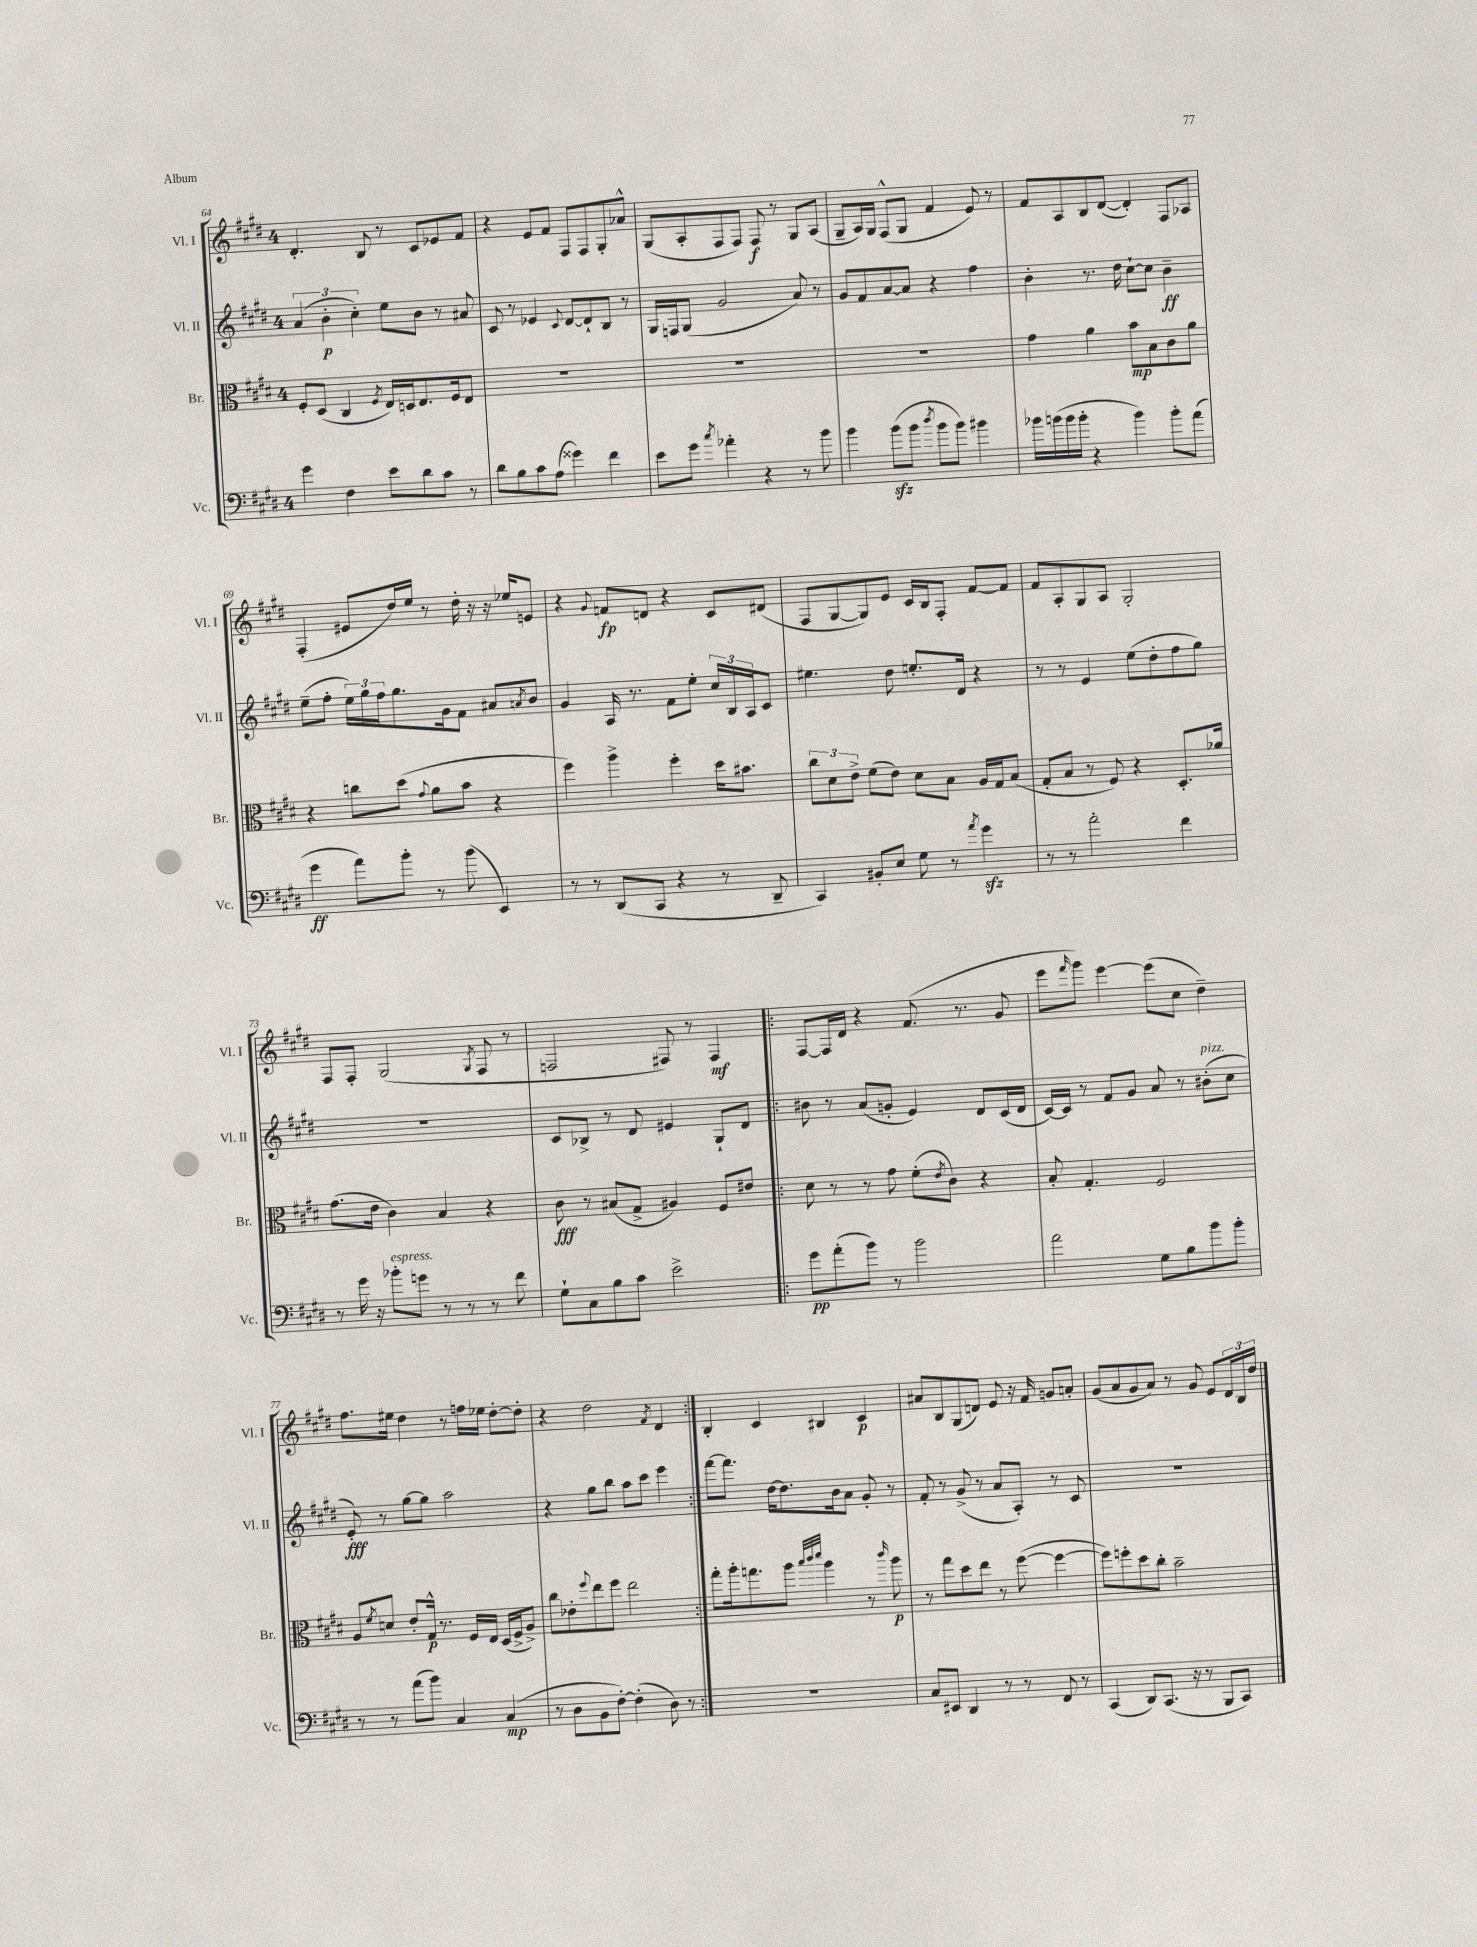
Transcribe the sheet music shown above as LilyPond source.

<<
\new StaffGroup <<
\new Staff = "s0" \with { instrumentName = "Vl. I" shortInstrumentName = "Vl. I" } {
    \clef treble \key e \major \once \override Staff.TimeSignature.style = #'single-digit \time 4/4
    dis'4.-. b8 r8 cis'8 ees'8 fis'8 |
    r4 e'8 fis'8 fis8 fis8 gis8-. aes'8-^ |
    gis8( a8-. fis8 fis8) fis8\f r8 gis8 a8( |
    gis8-- a16) gis16 fis8-^( gis8 fis'4 e'8) r8 |
    fis'8 a8 b8 dis'8~( dis'4-.) fis8 aes8 |
    fis4-.( eis'8 dis''16) e''16 r8 dis''16-. r16 r16 ees''16 e'8 |
    r4 \appoggiatura { gis'8 } f'8\fp d'8 r4 cis'8 dis'8( |
    fis8 gis8~ gis8) e'8 cis'16 b16 fis8-. fis'8~ fis'8 |
    fis'8 a8-. gis8 a8 gis2-. |
    fis8 fis8-. gis2( \acciaccatura { gis8 } fis8 r8 |
    f2 fis8) r8 fis4\mf |
    \repeat volta 2 { fis8~ fis16 dis'16 r4 fis'8.( r8. gis'8 |
    e'''8 \grace { fis'''16 } gis'''8) e'''4~ e'''8( cis''8 dis''4--) |
    fis''8. eis''16 dis''4 r8 f''16 ees''16 dis''8~-. dis''8-. |
    r4 dis''2 \acciaccatura { fis'8 } dis'4 | }
    b4-. cis'4 bis4 cis'4\p |
    ais'8 b8 gis8( d'8) e'8 r16 fis'16 g'8 a'8-. |
    gis'8( a'8 gis'8 a'8) r8 gis'8 e'8 \tuplet 3/2 { dis'16 b16 dis''16 } \bar "|." |
}
\new Staff = "s1" \with { instrumentName = "Vl. II" shortInstrumentName = "Vl. II" } {
    \clef treble \key e \major \once \override Staff.TimeSignature.style = #'single-digit \time 4/4
    \tuplet 3/2 { a'4( b'4-.\p cis''4-.) } e''8 b'8 r8 ais'8 |
    cis'8 r8 ees'4 \appoggiatura { cis'8 } dis'8~ dis'8-! b8 r8 |
    gis16 f16 gis8( gis'2 a'8) r8 |
    gis'8 fis'8 a'8~ a'8 r4 fis''4 |
    b'4-. r8. dis''16 cis''8~-! cis''8 b'4--\ff |
    e''8--( fis''8-. \tuplet 3/2 { e''16) gis''16 fis''16 } gis''8. gis'16 fis'8 ais'8 \acciaccatura { a'8 } b'8 |
    gis'4 a16 r8. fis'8 e''8-. \tuplet 3/2 { cis''16 b16 a16 } cis'8 |
    eis''4. dis''8 e''8.-. dis'16 r4 |
    r8 r8 e'4 e''8( dis''8-. fis''8 gis''8) |
    R1 |
    cis'8 bes8-> r8 dis'8 eis'4 gis8-! dis'8 |
    \repeat volta 2 { bis'8 r8 a'8( g'8-. e'4) dis'8 cis'16( dis'16 |
    cis'16~) cis'16 r8 fis'8 gis'8 a'8 r8 bis'8-.^\markup { \italic "pizz." }( cis''8 |
    e'8-.\fff) r8 gis''8~ gis''8 a''2 |
    r4 gis''8 b''8 a''8 cis'''8 e'''4 | }
    fis'''8~ fis'''8. dis''16~ dis''8. b'16 a'8 gis'8-. r8 |
    fis'8-. r8 gis'8->( r8 a'8 a8-.) r8 cis'8 |
    R1 \bar "|." |
}
\new Staff = "s2" \with { instrumentName = "Br." shortInstrumentName = "Br." } {
    \clef alto \key e \major \once \override Staff.TimeSignature.style = #'single-digit \time 4/4
    fis8-. dis8( cis4 \acciaccatura { fis8 } e16) d16 e8. fis16 e8 |
    R1 |
    R1 |
    R1 |
    gis'4 a'4 b'8\mp b8 cis'8 a'8 |
    r4 c''8 dis''8( \appoggiatura { gis'8 } a'8 b'8 r4 |
    fis''4) a''4-> fis''4-. dis''16 bis'8. |
    \tuplet 3/2 { cis''8 dis'8 e'8-> } fis'8( e'8) dis'8 b8 a16 gis16 b8( |
    gis8-. b8 r8 fis8) r4 dis8.-. aes'16 |
    gis'8.( e'16 cis'4) b4 r4 |
    cis'8\fff r8 bis8( gis8-> ais4) fis8 eis'8 |
    \repeat volta 2 { dis'8 r8 r8 gis'8 fis'8-.( \acciaccatura { e'8 } cis'8) r4 |
    b8-. gis4.-. fis2 |
    a8 \acciaccatura { fis'8 } d'8 e'8-. gis16-^\p r8. fis16 e16 dis16( fis16-> a8->) |
    cis''8 ees'8-. \appoggiatura { fis''8 } e''8 fis''8 e''2 | }
    gis''8-. a''16-. g''8. a''8 \grace { b''32 cis'''32 dis'''32 } a''4 r8 \grace { cis'''16 } a''8\p |
    r8 gis''8 dis''8 e''8 r8 fis''8~( fis''4~ |
    fis''8) f''8-. dis''8 cis''8-. b'2-- \bar "|." |
}
\new Staff = "s3" \with { instrumentName = "Vc." shortInstrumentName = "Vc." } {
    \clef bass \key e \major \once \override Staff.TimeSignature.style = #'single-digit \time 4/4
    gis'4 fis4 e'8 dis'8 cis'8 r8 |
    dis'8 b8 cis'8 a8( gisis'4) fis'4 |
    e'8 gis'8 \acciaccatura { cis''8 } aes'4-. r4 r8 b'8 |
    b'4 b'8\sfz( b'8 \acciaccatura { dis''8 } b'8 b'8) bis'4 |
    bes'16 b'16( b'16 b'16-. r4 b'4) b'8-. a'8( |
    gis'4\ff a'8) b'8-. r8 b'8( e,4) |
    r8 r8 dis,8( cis,8 r4 r8 dis,8-- |
    cis,4) bis,8-. e8 gis8 r8 \acciaccatura { a'8 } gis'4\sfz |
    r8 r8 a'2-. fis'4 |
    r8 gis'16 r16 bes'8-.^\markup { \italic "espress." } g'8 r8 r8 r8 fis'8 |
    gis8-! cis8 b8 cis'8 e'2-> |
    \repeat volta 2 { gis'8\pp a'8-.( b'8) r8 b'2 |
    a'2 gis8 b8 b'8 b'8-. |
    r8 r8 a'8( b'8) cis4 cis4\mp( |
    r8 dis8 b,8 fis8~-.) fis4-.( dis8) r8 | }
    R1 |
    cis8 eis,8 dis,4 r8 r8 fis,8 r8 |
    cis,4( dis,8) cis,8.( r16 r8 b,,8 cis,8) \bar "|." |
}
>>
>>
\layout { \context { \Score currentBarNumber = #64 } }
